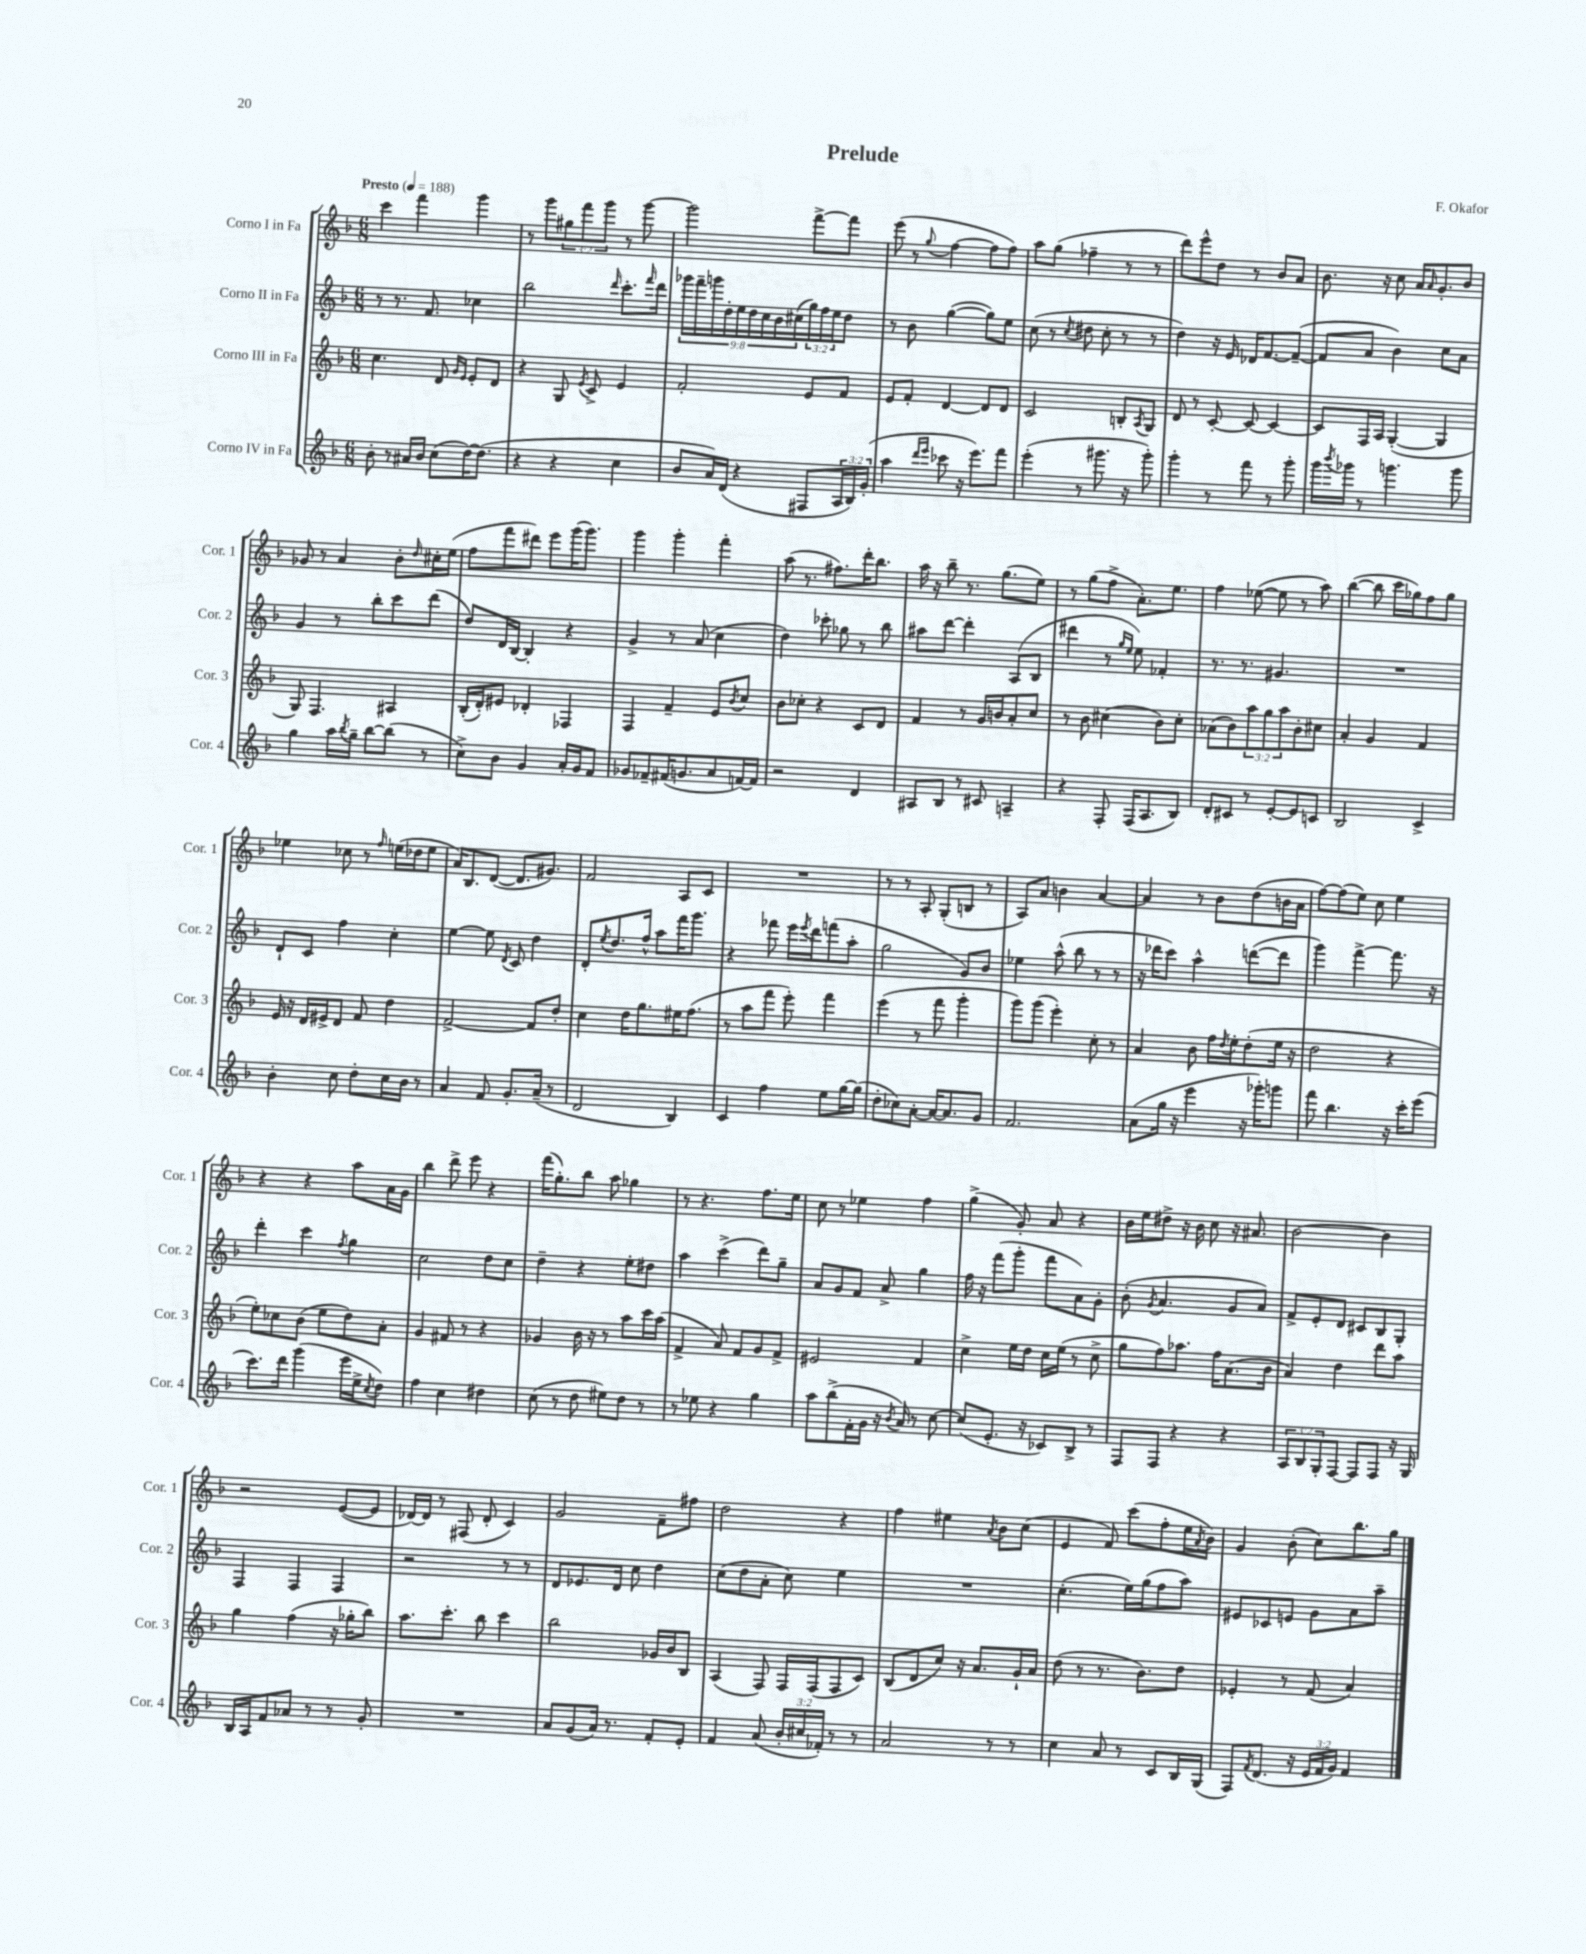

**kern	**kern	**kern	**kern
*staff4	*staff3	*staff2	*staff1
*clefG2	*clefG2	*clefG2	*clefG2
*k[b-]	*k[b-]	*k[b-]	*k[b-]
*M6/8	*M6/8	*M6/8	*M6/8
*MM188	*MM188	*MM188	*MM188
8b-'	4.cc	8r	4ccc
8r	.	8.r	.
16a#	.	.	4fff
16b-	.	8.f	.
(8cc	8d	.	.
.	16qqg	.	.
.	16qqe	.	.
[16dd)	8e'	4cc-	4ggg
(8.dd]	.	.	.
.	8d	.	.
=	=	=	=
4r	4r	2bb-	8r
.	.	.	8ggg
4r	8G	.	12gg#
.	.	.	12fff
.	8qe	.	.
.	8c^	.	.
.	.	.	12ggg
.	.	16qqddd	.
4cc	4e	8.ccc'	8r
.	.	.	[8ggg
.	.	16qqfff	.
.	.	16ddd	.
=	=	=	=
8b-	2f'	18ggg-	2ggg]
.	.	18fff~	.
.	.	18ggg	.
16a)	.	.	.
.	.	18dd'	.
(16d	.	.	.
.	.	18ee	.
4r	.	.	.
.	.	18dd	.
.	.	18cc	.
.	.	18b-	.
.	.	(18cc#	.
8F#	8e	24gg)	[8fff^
.	.	24ff	.
.	.	24ee	.
24A	8f	8dd	8fff]
24B-)	.	.	.
(24g'	.	.	.
=	=	=	=
4aa	8e	8r	(8eee
.	8f'	8b-	8r
16qqddd	.	.	.
16qqeee	.	.	8qqgg
8ccc-	[4d	([4gg	[4ff
16r	.	.	.
8.eee)	.	.	.
.	8d]	8gg])	8ff]
8fff	8d	8ee	8ff)
=	=	=	=
(4eee'	2c	(8cc	8aa
.	.	8r	(8gg
.	.	8qcc	.
8r	.	8dd#	4ff-~
8.ggg#	.	8cc'	.
.	8B'	8r	8r
16r	.	.	.
.	8qA	.	.
8ggg#')	8G	8r	8r
=	=	=	=
4ggg'	8d	4dd)	8ddd)
.	8r	.	8eee^^
8r	[8c'	16r	8dd
.	.	16e	.
8fff	8c_	16d-	8r
.	.	[8.f	.
8r	4c_	.	8b-
8ggg'	.	(8f~_	8a
=	=	=	=
16ggg	8c]	8f]	8.b-
8qbbb-	.	.	.
16ggg-	.	.	.
8r	16F	8a	.
.	16A	.	16r
4.ggg	([4G'	4b-)	8cc
.	.	.	16a
.	.	.	16qqa
.	.	.	8.g'
.	4G]	8cc	.
8ggg	.	8a	8b-
=	=	=	=
4gg	8G)	4g	8g-
.	4.F	.	8r
16aa	.	8r	4a
8qbb-	.	.	.
16gg~	.	.	.
[8bb-	.	8bb-'	.
(8bb-]	4A#	8ccc	8b-'
.	.	.	16qqdd
8r	.	(8ddd	16cc#'
.	.	.	(16ee
=	=	=	=
8cc^)	(16B-'	8dd)	8ff
.	16d')	.	.
8b-	8e#	16d	8fff
.	.	[16B-	.
4g	4d-'	4B-']	8ddd#)
.	.	.	8eee
16a'	4F-	4r	(16ggg
16g	.	.	8.ggg)
8f	.	.	.
=	=	=	=
8g-	4F	4g^	4ggg
8f-~	.	.	.
(16f#	4f~	8r	4ggg'
8.g	.	.	.
.	.	(8a	.
8a	8e	4cc	4fff'
.	8qb-	.	.
[16f)	8cc	.	.
16f]	.	.	.
=	=	=	=
2r	8b-	4dd)	(8aa
.	8cc-'	.	8.r
.	4r	8ccc-'	.
.	.	.	8.ff#)
.	.	8gg-	.
4d	8c	8r	16ddd'
.	.	.	8.bb-
.	8d	8bb-	.
=	=	=	=
8A#	4f	8aa#	16aa
.	.	.	16r
8B-	.	[8ddd	8bb-~
8r	8r	4ddd']	8.r
8c#	16g	.	.
.	16b	.	(8.gg
4A~	8a'	(8A	.
.	8cc	8B-	8ee)
=	=	=	=
4r	8r	4ddd#	8r
.	8b-	.	(8gg
8F'	(4cc#	8r	8ff^
.	.	16qqgg	.
.	.	16qqee	.
(16F	.	8ee)	8.a')
8.A	.	.	.
.	8b-)	4f-'	.
.	.	.	8.ee
8B-)	8cc#'	.	.
=	=	=	=
8d'	(8a-	8.r	4ff
8c#	8b-)	.	.
.	.	8.r	.
8r	12aa	.	([8ee-
.	12gg	.	.
[8e'	.	4.g#	8ee-]
.	12aa	.	.
8e]	8b-'	.	8r
8c	8cc#	.	8aa)
=	=	=	=
2B-	4a'	2.r	([4bb-
.	4g	.	8bb-]
.	.	.	16ccc
.	.	.	16gg-)
4c^	4f	.	8ff
.	.	.	8gg-
=	=	=	=
4b-'	16e	8d`	4ee-
.	16r	.	.
.	16d	8c	.
.	16e#^	.	.
8cc	8d	4ff	8cc-
8dd'	8f	.	8r
.	.	.	16qqff
16cc	4dd	4cc'	(16ee
16b-	.	.	16dd-
8r	.	.	8ee
=	=	=	=
4a	[2f^	[4ee	16a)
.	.	.	8.B-
8f	.	8ee]	([8d
.	.	8qd	.
8.g'	.	8c	8.d]
.	8f]	4dd	.
(16a~	.	.	8.g#)
8r	8dd'	.	.
=	=	=	=
2d	4cc	8d'	2f
.	.	8qee	.
.	.	8.dd	.
.	16dd	.	.
.	8.gg	16ff^^	.
.	.	8aa	.
4B-)	16ee#	16fff	8A
.	(8.ff	8.ggg	.
.	.	.	8c
=	=	=	=
4c	8r	4r	2.r
.	8aa	.	.
4ff	8fff	8fff-	.
.	8eee')	16eee	.
.	.	8qeee	.
.	.	16ddd	.
8ee	4fff	(8fff	.
[16gg	.	8aa'	.
(16gg]	.	.	.
=	=	=	=
8dd'	(4eee	2gg	8r
8cc-)	.	.	8r
[8a'	8r	.	8A'
16a_	8fff	.	(8G'
8.a]	.	.	.
.	4ggg'	8g)	8B
8g	.	8b-	8r
=	=	=	=
2.f	8ggg)	4ee-	8A)
.	(8ggg	.	8a
.	4eee')	(8aa^^	4b
.	.	8bb-	.
.	8cc'	8r	[4a
.	8r	8r	.
=	=	=	=
(8a	4a	16r	4a]
.	.	16ddd-	.
16gg	.	8ccc)	.
16r	.	.	.
4eee	8b-	4aa^^	8r
.	16ff	.	8b-
.	8qdd	.	.
.	16ee'	.	.
16r	(8dd'	([8ddd	(8dd
16ggg-')	.	.	.
8ggg	16ee	8ddd]	16b
.	16r	.	16a
=	=	=	=
8fff	2dd	4ggg)	[8ff)
4.bb-	.	.	(8ff]
.	.	[4fff^	8ee)
.	.	.	8cc
16r	4r	8.fff]	4ee
16ccc'	.	.	.
(8eee	.	.	.
.	.	16r	.
=	=	=	=
8.ccc)	8ee')	4ddd'	4r
.	8cc-	.	.
16ddd	.	.	.
(4ggg	(8b-	4ccc	4r
.	8ee	.	.
.	.	8qff	.
16eee	8dd)	4gg	8aa
16ee^	.	.	.
8qcc	.	.	.
8dd)	8a'	.	16a
.	.	.	16g
=	=	=	=
4ff	4g	2cc	4bb-
4cc	8f#	.	8ddd^
.	8r	.	8eee
4dd#	4r	8dd	4r
.	.	8cc	.
=	=	=	=
(8cc	4g-	4dd~	(16fff
.	.	.	8.gg')
8r	.	.	.
8dd	16b-	4r	8bb-
.	16r	.	.
8ee#)	8r	.	8aa
8dd	8aa	8ee'	4gg-
8r	16ccc	8dd#	.
.	(16aa	.	.
=	=	=	=
8r	4f^	4aa	8r
8ee-	.	.	4.r
4r	8a)	(4ccc^	.
.	8f	.	.
4gg	8g	8ddd)	8.ff
.	8f^	8gg~	.
.	.	.	16ee
=	=	=	=
8aa	2e#	8a	8cc
(8bb-^	.	8g	8r
16f'	.	8f	4ee-
16g	.	.	.
16r	.	8a^	.
8qb-	.	.	.
16a)	.	.	.
8r	4f	4gg	4ff
[8cc	.	.	.
=	=	=	=
(8cc]	4cc^	16ff	(4gg^
.	.	16r	.
8.e'	.	(8fff	.
.	16ee	8ggg'	8g')
16r	16dd	.	.
8c-)	16cc	8fff	8a
.	(16ee	.	.
8B-^	8r	8a)	4r
8r	8cc^	8g'	.
=	=	=	=
8F	8gg	(8b-'	16b-
.	.	.	16ee
.	.	8qg	.
8F	8ff)	4.a	8dd#^
4r	8.aa-	.	16r
.	.	.	16b-
.	.	.	8cc
.	16ff	.	.
4r	(8.a	8g	16r
.	.	.	8.a#
.	.	8a)	.
.	16b-	.	.
=	=	=	=
12A	4a)	8f^	[2b-
12B-	.	.	.
.	.	8e'	.
12G'	.	.	.
[8F	4dd	8d	.
8F]	.	8c#	.
8F	8ddd	8B-	4b-]
16r	8aa	8G'	.
16G	.	.	.
=	=	=	=
16B-	4gg	4F	2r
16A	.	.	.
8f	.	.	.
8a-	(4ff	4F	.
8r	.	.	.
8r	16r	4F	([8e
.	16gg-'	.	.
8g'	8bb-)	.	8e]
=	=	=	=
2.r	8.aa	2r	[16d-)
.	.	.	16d-]
.	.	.	8r
.	8.ccc'	.	.
.	.	.	(8F#
.	8bb-	.	8d-'
.	4ccc	8r	4c)
.	.	8r	.
=	=	=	=
8a	2bb-	8d	2g
(8g	.	8.e-	.
16a)	.	.	.
8.r	.	16d	.
.	.	8cc	.
8f'	16g-	4dd	8f~
.	16b-	.	.
8e'	8B-	.	8ff#
=	=	=	=
4f	(4A	(8cc	2dd
.	.	8dd	.
(8a	8F)	8a'	.
24b-'	16F	8cc)	.
24cc#	.	.	.
.	(16F	.	.
24f-')	.	.	.
8r	8F	4ee	4r
8r	8c)	.	.
=	=	=	=
2a	(8B-	2.r	4ff
.	8d	.	.
.	8cc)	.	4ee#
.	16r	.	.
.	8.a	.	.
.	.	.	8qa
8r	.	.	8b-
8r	16g`	.	(8cc
.	16a	.	.
=	=	=	=
4cc	(8dd	(4.cc'	4e
.	8r	.	.
8a	8.r	.	8f)
8r	.	16ee)	(8ccc
.	8.b-)	(16gg	.
8c	.	8ff	8ff'
16B-	8dd	8aa)	16ee
.	.	.	8qa
(16G	.	.	16b-)
=	=	=	=
8F)	4e-'	8e#	4g
8qf	.	.	.
(8.d	.	8c-	.
.	8r	8e	(8b-'
16r	.	.	.
24e	(8f	8g	8cc)
24f	.	.	.
24g)	.	.	.
4f	4a)	8a	8.bb-
.	.	8aa~	.
.	.	.	16gg
==	==	==	==
*-	*-	*-	*-
